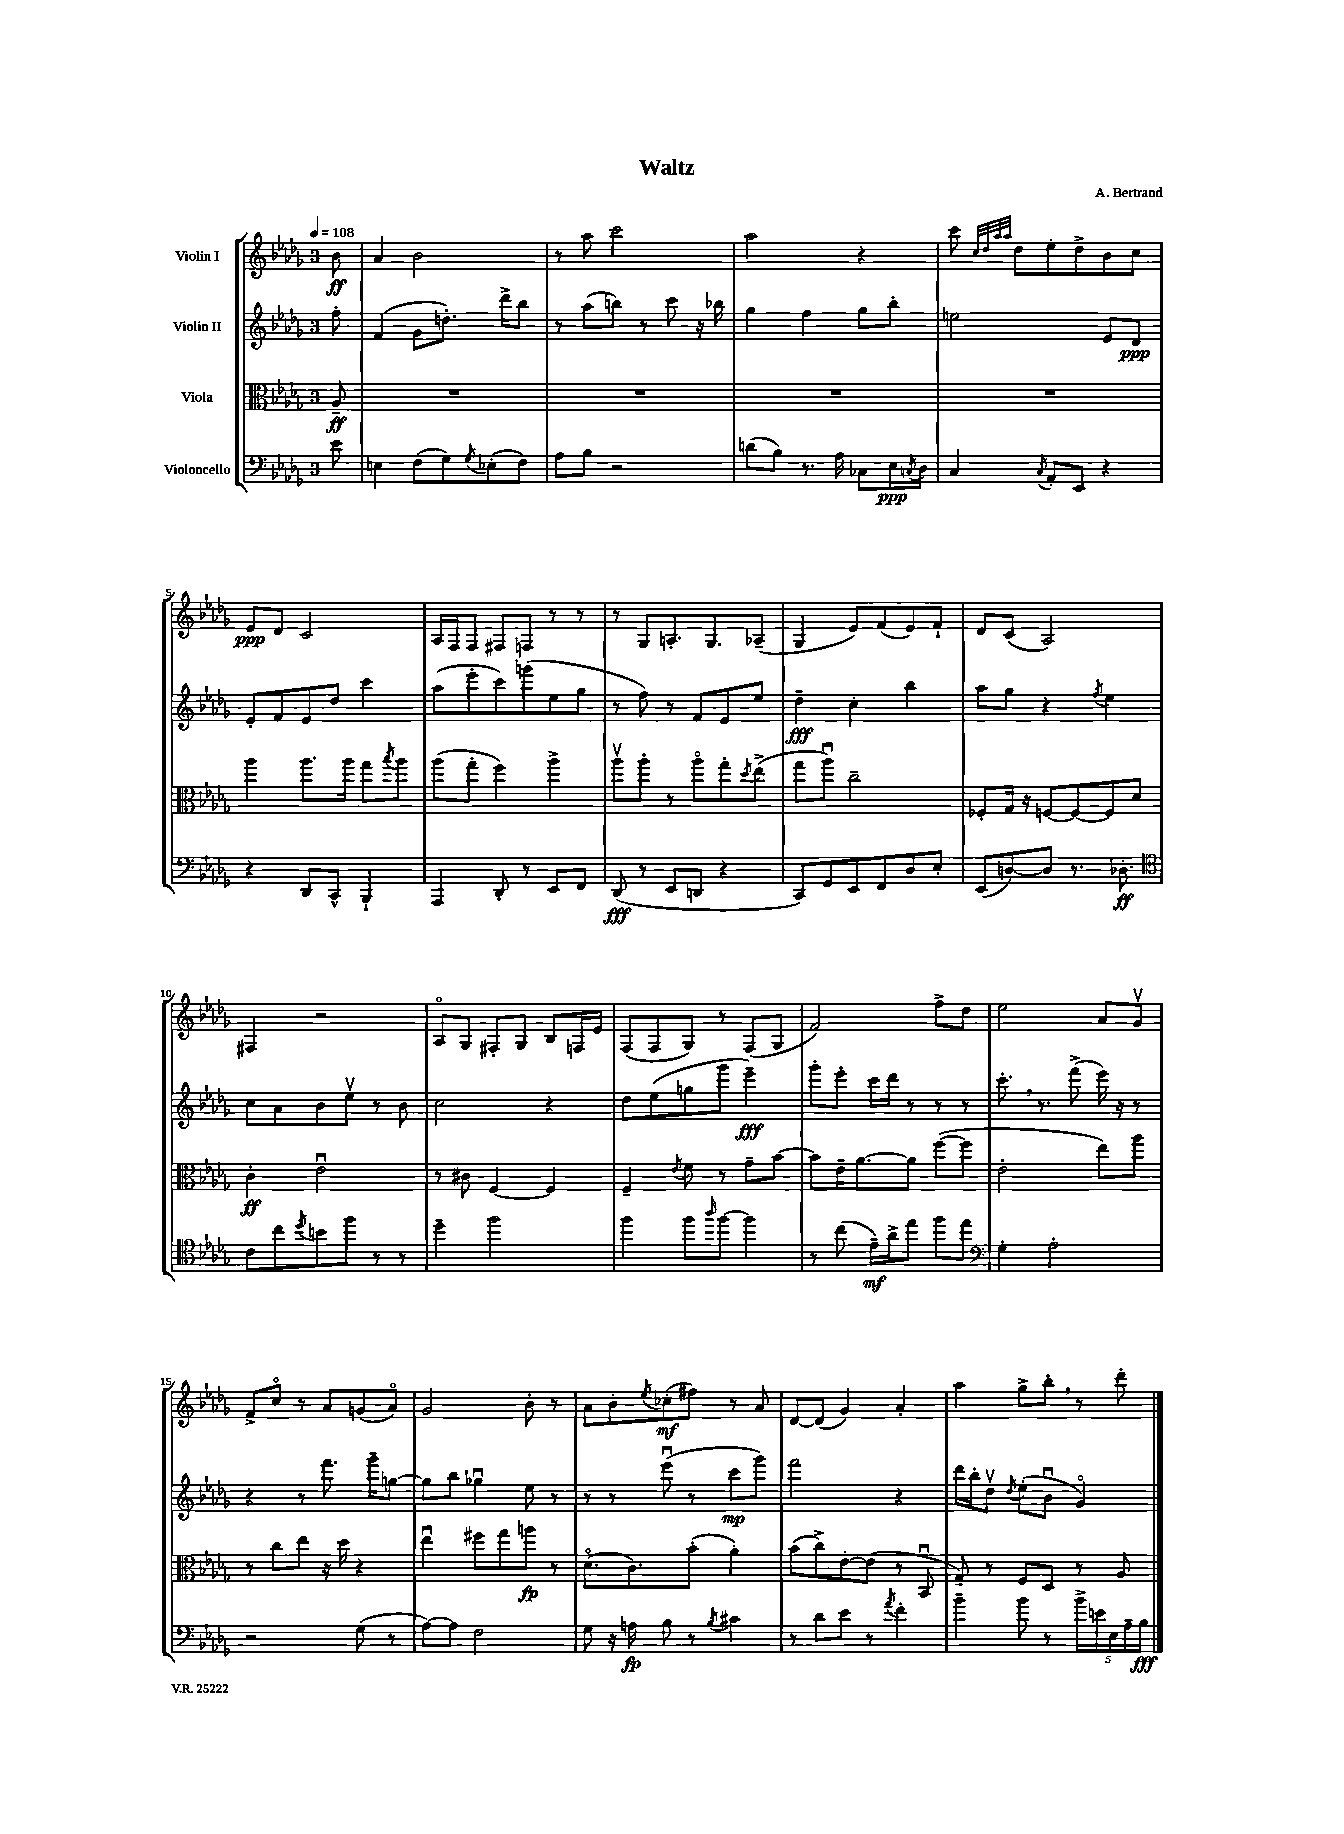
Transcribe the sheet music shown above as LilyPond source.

\header { title = "Waltz" composer = "A. Bertrand" }
<<
\new StaffGroup <<
\new Staff = "s0" \with { instrumentName = "Violin I" } {
    \clef treble \key des \major \once \override Staff.TimeSignature.style = #'single-digit \time 3/4 \partial 8 \tempo 4 = 108
    bes'8\ff |
    aes'4 bes'2 |
    r8 aes''8 c'''2 |
    aes''2 r4 |
    c'''8 \grace { c''32 des''32 aes''32 aes''32 } des''8 ees''8-. des''8-> bes'8 c''8 |
    ees'8\ppp des'8 c'2 |
    aes16 f16 f8 fis8 f8 r8 r8 |
    r8 ges8 a8.-. ges8. aes8--( |
    ges4 ees'8) f'8( ees'8) f'8-! |
    des'8 c'8( aes2) |
    fis4 r2 |
    aes8\flageolet ges8 fis8-. ges8 bes8 f16 ees'16 |
    f8( f8 ges8) r8 f8( ges8 |
    f'2) f''8-> des''8 |
    ees''2 aes'8 ges'8\upbow |
    f'8-> c''8\flageolet r8 aes'8 g'8( aes'8\flageolet) |
    ges'2 bes'8-. r8 |
    aes'8 bes'8-. \acciaccatura { ees''8 } ces''8-.\mf( fis''8) r8 aes'8 |
    des'8~ des'8( ges'4) aes'4-. |
    aes''4 ges''8-> bes''8-. \breathe r8 des'''8-. \bar "|." |
}
\new Staff = "s1" \with { instrumentName = "Violin II" } {
    \clef treble \key des \major \once \override Staff.TimeSignature.style = #'single-digit \time 3/4 \partial 8
    f''8-. |
    f'4( ges'8 d''8.-.) des'''16-> bes''8 |
    r8 aes''8( b''8) r8 c'''8 r16 bes''16 |
    ges''4 f''4 ges''8 bes''8-. |
    e''2 ees'8 des'8\ppp |
    ees'8-. f'8 ees'8 des''8 c'''4 |
    aes''8( ees'''8-. c'''8) g'''8( ees''8 ges''8 |
    r8 f''8) r8 f'8 ees'8 ees''8 |
    des''4--\fff c''4-. bes''4 |
    aes''8 ges''8 r4 \acciaccatura { f''8 } ees''4 |
    c''8 aes'8 bes'8 ees''8\upbow r8 bes'8 |
    c''2 r4 |
    des''8 ees''8( g''8 ges'''8 ees'''4--\fff) |
    ges'''8-. ees'''8-. c'''16 des'''16 r8 r8 r8 |
    c'''8.-. \breathe r8. f'''8->( ees'''16) r16 r8 |
    r4 r8 f'''8. ges'''16-- g''8~ |
    g''8 bes''8 ges''4\downbow ees''8 r8 |
    r8 r8 ees'''8\downbow( r8 c'''8\mp ges'''8) |
    f'''2 r4 |
    des'''16 bes''16-. des''8\upbow \acciaccatura { des''8 } ees''8-.( bes'8\downbow ges'4\flageolet) \bar "|." |
}
\new Staff = "s2" \with { instrumentName = "Viola" } {
    \clef alto \key des \major \once \override Staff.TimeSignature.style = #'single-digit \time 3/4 \partial 8
    aes8--\ff |
    R2. |
    R2. |
    R2. |
    R2. |
    aes''4 aes''8. aes''16 ges''8 \acciaccatura { bes''8 } aes''8 |
    aes''8( ges''8-. f''4) aes''4-> |
    aes''8\upbow aes''8-. r8 aes''8\flageolet ges''8-. \acciaccatura { des''8 } ees''8->( |
    ges''8 aes''8\downbow) c''2-- |
    fes8-. ges16 r16 f8~ f8~ f8 des'8 |
    c'4-.\ff ees'2\downbow |
    r8 cis'8 f4~ f4 |
    f4-- \acciaccatura { ees'8 } f'8 r8 ges'8-- bes'8~ |
    bes'8 ees'16-- aes'8.~ aes'8 f''8~( f''8 |
    ees'2-. ees''8) aes''8 |
    r8 c''8 ees''8 r16 des''16 r4 |
    ees''4\downbow fis''8 ges''8 a''8\fp r8 |
    des'8.\flageolet( c'8.) bes'8-.( aes'4-.) |
    bes'8( c''8->) ees'8~-. ees'8( r8 bes,8\downbow |
    ges8--) r8 f8 des8 r8 aes8 \bar "|." |
}
\new Staff = "s3" \with { instrumentName = "Violoncello" } {
    \clef bass \key des \major \once \override Staff.TimeSignature.style = #'single-digit \time 3/4 \partial 8
    ees'8 |
    e4 f8( ges8) \acciaccatura { ges8 } ees8-.( f8) |
    aes8 bes8 r2 |
    d'8( bes8) r8. aes16 ces8 ees16\ppp \acciaccatura { c8 } des16 |
    c4 \acciaccatura { c8 } aes,8-. ees,8 r4 |
    r4 des,8 c,8-^ bes,,4-! |
    aes,,4 des,8-. r8 ees,8 f,8 |
    des,8\fff( r8 ees,8 d,8 r4 |
    c,8) ges,8 ees,8 f,8 des8 ees8-. |
    ees,8( d8~) d8 r8. des8.-.\ff |
    \clef tenor c'8 c''8 \acciaccatura { des''8 } b'8 f''8 r8 r8 |
    des''4-- f''2 |
    f''4 f''8 \grace { aes''16 } f''8~ f''4 |
    r8 c''8( ees'16--\mf) aes'16-> ees''8 f''8 ees''8 |
    \clef bass ges4-. aes2-. |
    r2 ges8( r8 |
    aes8~) aes8 f2 |
    ges8 r16 a16\fp bes8 r8 \acciaccatura { bes8 } cis'4 |
    r8 des'8 ees'8 r8 \acciaccatura { aes'8 } f'4-. |
    bes'4-- bes'8 r8 \tuplet 5/4 { bes'16-> e'16 ees16 aes16-- bes16\fff } \bar "|." |
}
>>
>>
